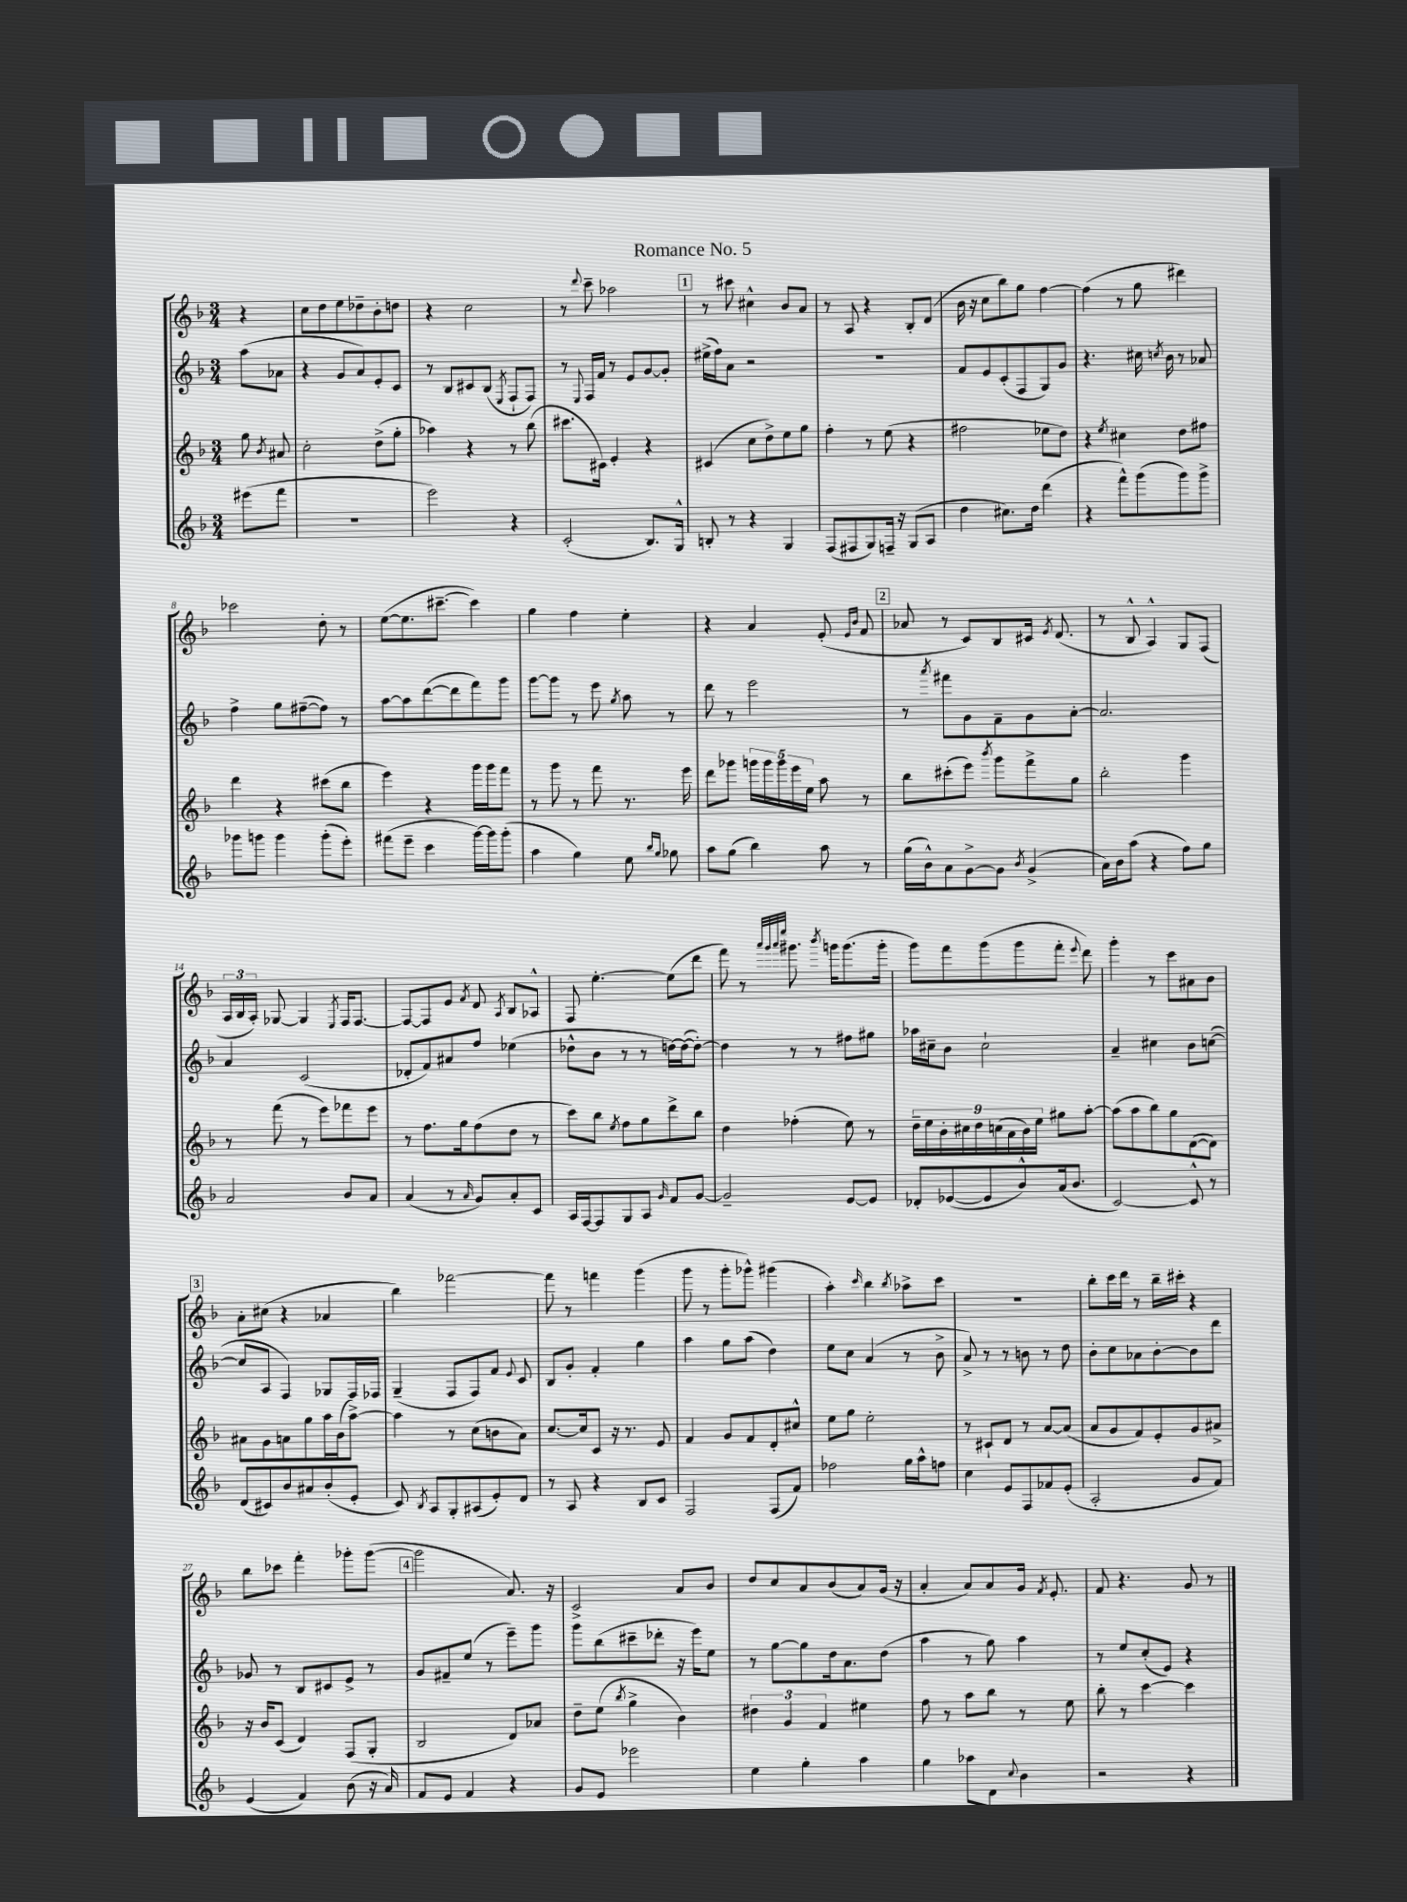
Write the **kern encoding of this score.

**kern	**kern	**kern	**kern
*staff4	*staff3	*staff2	*staff1
*clefG2	*clefG2	*clefG2	*clefG2
*k[b-]	*k[b-]	*k[b-]	*k[b-]
*M3/4	*M3/4	*M3/4	*M3/4
(8eee#	8gg	(8aa	4r
.	8qb-	.	.
8fff	8a#	8a-	.
=	=	=	=
2.r	2cc'	4r	8cc
.	.	.	8dd
.	.	8g	8ee
.	.	8a)	8dd-~
.	(8dd^	8e'	8b-'
.	8gg'	8c	8dd
=	=	=	=
2eee)	4aa-)	8r	4r
.	.	8B-	.
.	4r	8c#	2cc
.	.	(8B-	.
.	.	8qE	.
4r	8r	8F`	.
.	(8bb-	8F)	.
=	=	=	=
(2c'	8.ccc#	8r	8r
.	.	8qqE	8qqddd
.	.	16F	8ccc~
.	16c#)	16f	.
.	4e'	8r	2aa-
.	.	8e	.
8.B-)	4r	[8g	.
.	.	8g']	.
16G^^	.	.	.
=	=	=	=
8B'	(4c#	(16ee#^	8r
.	.	16ff)	.
8r	.	8a	8ccc#
4r	8cc	2r	4cc#^^
.	8dd^)	.	.
4G	8ee	.	8b-
.	8gg	.	8a
=	=	=	=
(8F	4ff'	2.r	8r
8F#	.	.	8A
8G)	8r	.	4r
16F~	(8ee	.	.
16r	.	.	.
(8G	4r	.	8B-'
8A	.	.	(8d
=	=	=	=
4dd	2ff#	8f	16b-
.	.	.	16r
.	.	8e	8cc
8.cc#)	.	(8c'	8bb-)
.	.	8F	8gg
16dd	.	.	.
(4ddd	8ee-	8G)	[4ff
.	8dd)	8g	.
=	=	=	=
4r	4r	4.r	(4ff]
.	8qee	.	.
8fff^^)	4cc#	.	8r
(8ggg	.	16cc#	8gg
.	.	8qcc	.
.	.	16b-	.
8ggg)	8dd	8r	4ddd#)
8ggg^	8ff#	8a-	.
=	=	=	=
8ggg-	4ddd	4ff^	2ccc-
8ggg	.	.	.
4ggg	4r	8gg	.
.	.	([8ff#~	.
(8ggg'	(8ccc#	8ff#])	8dd'
8eee')	8bb-	8r	8r
=	=	=	=
(8fff#	4eee)	[8aa	([8ee
8eee~	.	8aa]	8.ee]
4ccc	4r	([8ddd	.
.	.	.	[8.ccc#~
.	.	8ddd]	.
[16ggg)	16ggg	8fff)	4ccc#])
16ggg]	16ggg	.	.
(8ggg'	8fff	8ggg	.
=	=	=	=
4aa	8r	[8ggg	4gg
.	8ggg	8ggg]	.
4gg)	8r	8r	4ff
.	8fff	8eee	.
.	.	8qgg	.
8ee	8.r	8aa	4ee'
16qqbb-	.	.	.
16qqgg	.	.	.
8gg-	.	8r	.
.	16eee	.	.
=	=	=	=
8aa	8ddd	8ddd	4r
(8gg	8ggg-	8r	.
4bb-)	20ggg	2eee	4a
.	20ggg	.	.
.	20ggg	.	.
.	20eee	.	.
.	20ee	.	.
8aa	8aa	.	(8e'
.	.	.	16qqe
.	.	.	16qqb-
8r	8r	.	8f
=	=	=	=
(16gg	8bb-	8r	8a-
16b-^^)	.	.	.
.	.	8qaaa	.
8a	(8ccc#'	8fff#	8r
[8g^	8eee)	8g	8c)
.	8qbbb-	.	.
8g]	8ggg	8f~	8B-
8qb-	.	.	.
(4g^	8fff^	8g	16c#
.	.	.	8qe
.	.	.	(8.d
.	8gg	[8a'	.
=	=	=	=
16a)	2bb-'	2.a]	8r
16b-	.	.	.
(8aa	.	.	8B-^^
4r	.	.	4A^^)
8ff)	4ggg	.	8G
8gg	.	.	(8F
=	=	=	=
2a	8r	4a	24A
.	.	.	24B-
.	.	.	24A')
.	(8fff	.	[8G-
.	8r	(2c	4G-]
.	8eee)	.	.
.	.	.	8qE
8b-	8fff-	.	16F
.	.	.	[8.F
8a	8eee	.	.
=	=	=	=
(4a	8r	8d-'	8F_
.	8.ff	8f)	8F]
8r	.	8a#	8e
.	16gg	.	.
16qqa	.	.	8qf
8g)	(8ff	8ff	8d
.	.	.	8qA
8a'	8dd	(4ee-	8B-
8c	8r	.	8A-^^
=	=	=	=
16A	8ccc)	8dd-^^	8F
[16F	.	.	.
8F]	8bb-	8b-	[4.ee'
.	8qee	.	.
8G	8ff	8r	.
8A	8gg	8r	.
16qqg	.	.	.
8f	8ddd^	[16dd)	(8ee]
.	.	(16dd_	.
[8g	8bb-	8dd'_)	8ddd
=	=	=	=
2g~]	4dd	4dd]	8fff)
.	.	.	8r
.	.	.	32qqaaa
.	.	.	32qqggg
.	.	.	32qqaaa
.	.	.	32qqeeee
.	(4ff-'	8r	8.ggg#
.	.	8r	.
.	.	.	8qbbb-
.	.	.	16ggg
[8e	8ee)	8ff#	(8.ggg
8e]	8r	8gg#	.
.	.	.	16ggg'
=	=	=	=
8d-'	18dd~	16aa-	8ggg)
.	18ee	.	.
.	.	16cc#~	.
.	18b-'	.	.
([8e-	.	8b-	8fff
.	18cc#	.	.
.	18dd	.	.
8e-]	.	2cc#`	(8ggg
.	(18cc	.	.
.	18a	.	.
8b-^^)	.	.	8ggg
.	18b-)	.	.
.	18ee	.	.
(16a	8gg#	.	8fff'
8.b-	.	.	.
.	.	.	8qqeee
.	[8aa'	.	8ddd)
=	=	=	=
[2c)	(8aa]	4a~	4ggg'
.	8aa	.	.
.	8bb-)	4cc#	8r
.	8gg	.	8ccc
8c^^]	([8d	8b-	8a#
8r	8d])	([8cc	8b-
=	=	=	=
(8d	8a#	8cc]	8a'
8c#)	8g	8A	(8cc#
8b-	8a	4F)	4r
8a#	8gg	.	.
(8b-'	16aa	8G-	4a-
.	(16b-	.	.
8e'	[8aa^)	16F	.
.	.	16F-	.
=	=	=	=
8c)	4aa]	(4G~	4bb-)
8qB-	.	.	.
8A	.	.	.
8G'	8r	8F	[2fff-
(8A#	(8cc	8F)	.
8e')	8b	8f	.
.	.	8qqe	.
8d	8a)	8c	.
=	=	=	=
8r	[8.cc	8B-	8fff-]
8A	.	8g'	8r
.	16cc]	.	.
4r	8c	4f'	4fff
.	16r	.	.
.	8.r	.	.
8B-	.	4gg	(4ggg
8c	8e	.	.
=	=	=	=
2F	4f	4aa	8ggg
.	.	.	8r
.	8g	8gg	8ggg'
.	8f	(8aa	8ggg-^^)
(8F	8d'	4dd)	(4ggg#
8f)	8cc#^^	.	.
=	=	=	=
2ff-	8ee	8ee	4aa')
.	8gg	8cc	.
.	.	.	16qqccc
.	2ee'	(4a	4bb-
.	.	.	8qbb-
16gg	.	8r	8aa-^
16aa^^	.	.	.
8ff	.	8b-^	8ccc
=	=	=	=
4cc	8r	8a^)	2.r
.	8c#`	8r	.
8e	8d	8r	.
8F	8r	8b	.
8f-	[8a	8r	.
(8e'	(8a]	8dd	.
=	=	=	=
2A'	8a	8b-'	8bb-'
.	8g	8cc	16ccc
.	.	.	16ddd
.	8f)	8a-	8r
.	8e'	[8b-'	16bb-~
.	.	.	16ccc#'
8g	8g	8b-]	4r
8f)	8a#^	8ddd	.
=	=	=	=
(4e	16r	8g-	8bb-
.	16b-	.	.
.	(8c	8r	8ccc-
4f)	4d)	8B-	4fff'
.	.	8c#	.
(8b-	(8F	8e^	8ggg-'
16r	8G'	8r	([8ggg-
16a)	.	.	.
=	=	=	=
8f	2B-	8g	2ggg-]
8e	.	8f#~	.
4f	.	(8ee	.
.	.	8r	.
4r	8d)	8eee~)	8.a)
.	8a-	8ggg	.
.	.	.	16r
=	=	=	=
8g	8dd~	8ggg	2c^
8e	(8ee	(8bb-	.
.	8qbb-	.	.
2eee-	4gg^	8ccc#~	.
.	.	8ddd-'	.
.	4b-)	16r	8a
.	.	16eee)	.
.	.	8ee	8b-
=	=	=	=
4ee	6dd#	8r	8dd
.	.	[8gg	8cc
.	6g	.	.
4gg'	.	8gg]	8a
.	6f	.	.
.	.	16dd	(8b-
.	.	8.a	.
4aa	4ee#	.	8a)
.	.	(8dd	(16g
.	.	.	16r
=	=	=	=
4gg	8ff	4aa	4a'
.	8r	.	.
8aa-	8aa	8r	8a)
8d	8bb-	8gg)	8a
8qqcc	.	.	.
4b-	8r	4aa	16g
.	.	.	8qf
.	.	.	8.e'
.	8ee	.	.
=	=	=	=
2r	8bb-'	8r	8f
.	8r	8ee	4.r
.	[4ccc	(8cc'	.
.	.	8e)	.
4r	4ccc]	4r	8g
.	.	.	8r
==	==	==	==
*-	*-	*-	*-
